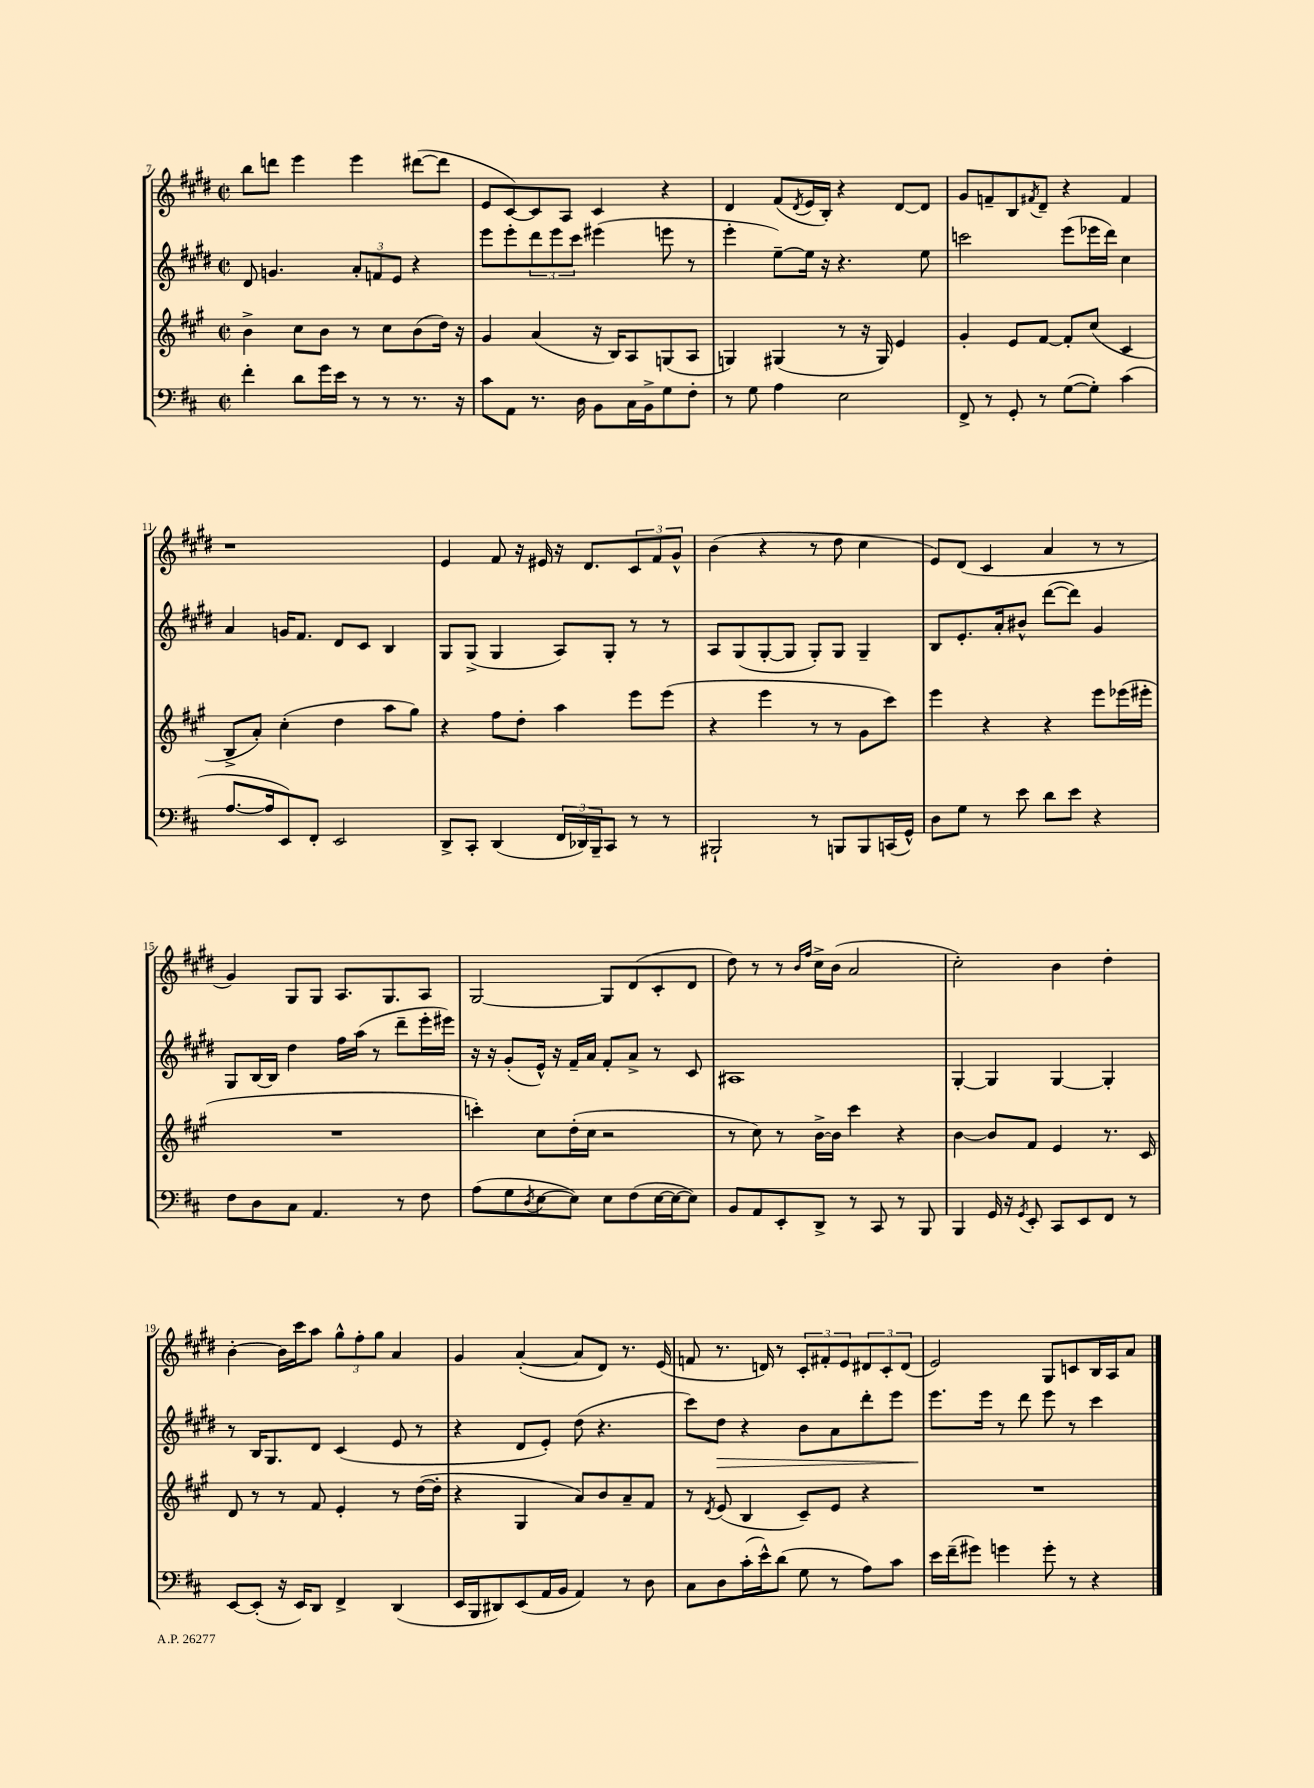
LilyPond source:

<<
\new StaffGroup <<
\new Staff = "s0" {
    \clef treble \key e \major \defaultTimeSignature \time 2/2
    b''8 d'''8 e'''4 e'''4 dis'''8~( dis'''8 |
    e'8 cis'8~) cis'8 a8 cis'4 r4 |
    dis'4 fis'8( \acciaccatura { dis'8 } e'16 b16-.) r4 dis'8~ dis'8 |
    gis'8 f'8-- b8 \acciaccatura { fis'8 } dis'8-- r4 fis'4 |
    r1 |
    e'4 fis'8 r16 eis'16 r16 dis'8. \tuplet 3/2 { cis'8 fis'8 gis'8-^ } |
    b'4( r4 r8 dis''8 cis''4 |
    e'8) dis'8( cis'4 a'4 r8 r8 |
    gis'4) gis8 gis8 a8. gis8. a8 |
    gis2~ gis8 dis'8( cis'8-. dis'8 |
    dis''8) r8 r8 \grace { b'16 fis''16 } cis''16-> b'16( a'2 |
    cis''2-.) b'4 dis''4-. |
    b'4~-. b'16 cis'''16 a''8 \tuplet 3/2 { gis''8-^ fis''8-. gis''8 } a'4 |
    gis'4 a'4~-.( a'8 dis'8) r8. e'16( |
    f'8 r8. d'16) r8 \tuplet 3/2 { cis'8-. fis'8-. e'8 } \tuplet 3/2 { dis'8 cis'8-. dis'8( } |
    e'2) gis8 c'8 b16 a16 a'8 \bar "|." |
}
\new Staff = "s1" {
    \clef treble \key e \major \defaultTimeSignature \time 2/2
    dis'8 g'4. \tuplet 3/2 { a'8-. f'8 e'8 } r4 |
    e'''8 e'''8-. \tuplet 3/2 { dis'''8 e'''8 cis'''8 } eis'''4( e'''8 r8 |
    e'''4-. e''8~--) e''16 r16 r4. e''8 |
    c'''2 e'''8( ees'''16 dis'''16) cis''4 |
    a'4 g'16 fis'8. dis'8 cis'8 b4 |
    gis8 gis8->( gis4 a8) gis8-. r8 r8 |
    a8 gis8( gis8~-. gis8 gis8-.) gis8 gis4-- |
    b8 e'8.-. a'16-. bis'8-^ dis'''8~( dis'''8) gis'4 |
    gis8 b16~ b16 dis''4 fis''16 a''16( r8 dis'''8-- e'''16-. eis'''16) |
    r16 r16 gis'8-.( e'16-^) r16 fis'16-- a'16 fis'8-. a'8-> r8 cis'8 |
    ais1 |
    gis4~-. gis4 gis4~ gis4-. |
    r8 b16 gis8. dis'8 cis'4( e'8 r8 |
    r4 dis'8 e'8-.) dis''8( r4. |
    cis'''8) dis''8\> r4 b'8 a'8 dis'''8-. e'''8 |
    e'''8.\! e'''16 r8 dis'''8 e'''8 r8 cis'''4 \bar "|." |
}
\new Staff = "s2" {
    \clef treble \key a \major \defaultTimeSignature \time 2/2
    b'4-> cis''8 b'8 r8 cis''8 b'8( d''16) r16 |
    gis'4 a'4( r16 b16) a8 g8( a8 |
    g4) gis4( r8 r16 gis16) e'4 |
    gis'4-. e'8 fis'8~ fis'8-. cis''8( cis'4 |
    b8-> a'8-.) cis''4-.( d''4 a''8 gis''8) |
    r4 fis''8 d''8-. a''4 e'''8 e'''8( |
    r4 e'''4 r8 r8 gis'8 cis'''8) |
    e'''4 r4 r4 e'''8 ees'''16( eis'''16-. |
    R1 |
    c'''4-.) cis''8 d''16-.( cis''16 r2 |
    r8 cis''8) r8 b'16~-> b'16 cis'''4 r4 |
    b'4~ b'8 fis'8 e'4 r8. cis'16 |
    d'8 r8 r8 fis'8 e'4-. r8 d''16~( d''16-. |
    r4 gis4 a'8) b'8 a'8-- fis'8 |
    r8 \acciaccatura { d'8 } e'8( b4 cis'8--) e'8 r4 |
    R1 \bar "|." |
}
\new Staff = "s3" {
    \clef bass \key d \major \defaultTimeSignature \time 2/2
    fis'4-. d'8 g'16 e'16 r8 r8 r8. r16 |
    cis'8 a,8 r8. d16 b,8 cis16 b,16-> g8 fis8-. |
    r8 g8 a4 e2 |
    fis,8-> r8 g,8-. r8 g8~( g8-.) cis'4( |
    a8.~ a16 e,8) fis,8-. e,2 |
    d,8-> cis,8-. d,4( \tuplet 3/2 { fis,16 des,16) b,,16-- } cis,8 r8 r8 |
    bis,,2-! r8 b,,8 b,,8 c,16( g,16-^) |
    d8 g8 r8 e'8 d'8 e'8 r4 |
    fis8 d8 cis8 a,4. r8 fis8 |
    a8( g8 \acciaccatura { d8 } e8~ e8) e8 fis8( e16~ e16~ e8) |
    b,8 a,8 e,8-. d,8-> r8 cis,8 r8 b,,8 |
    b,,4 g,16 r16 \acciaccatura { g,8 } e,8-. cis,8 e,8 fis,8 r8 |
    e,8~ e,8-.( r16 e,16) d,8 fis,4-> d,4( |
    e,16 b,,16 dis,8) e,8( a,16 b,16 a,4) r8 d8 |
    cis8 d8 cis'16-.( e'16-^) d'8( g8 r8 a8) cis'8 |
    e'16 fis'16--( gis'8) g'4 g'8-. r8 r4 \bar "|." |
}
>>
>>
\layout { \context { \Score currentBarNumber = #7 } }
